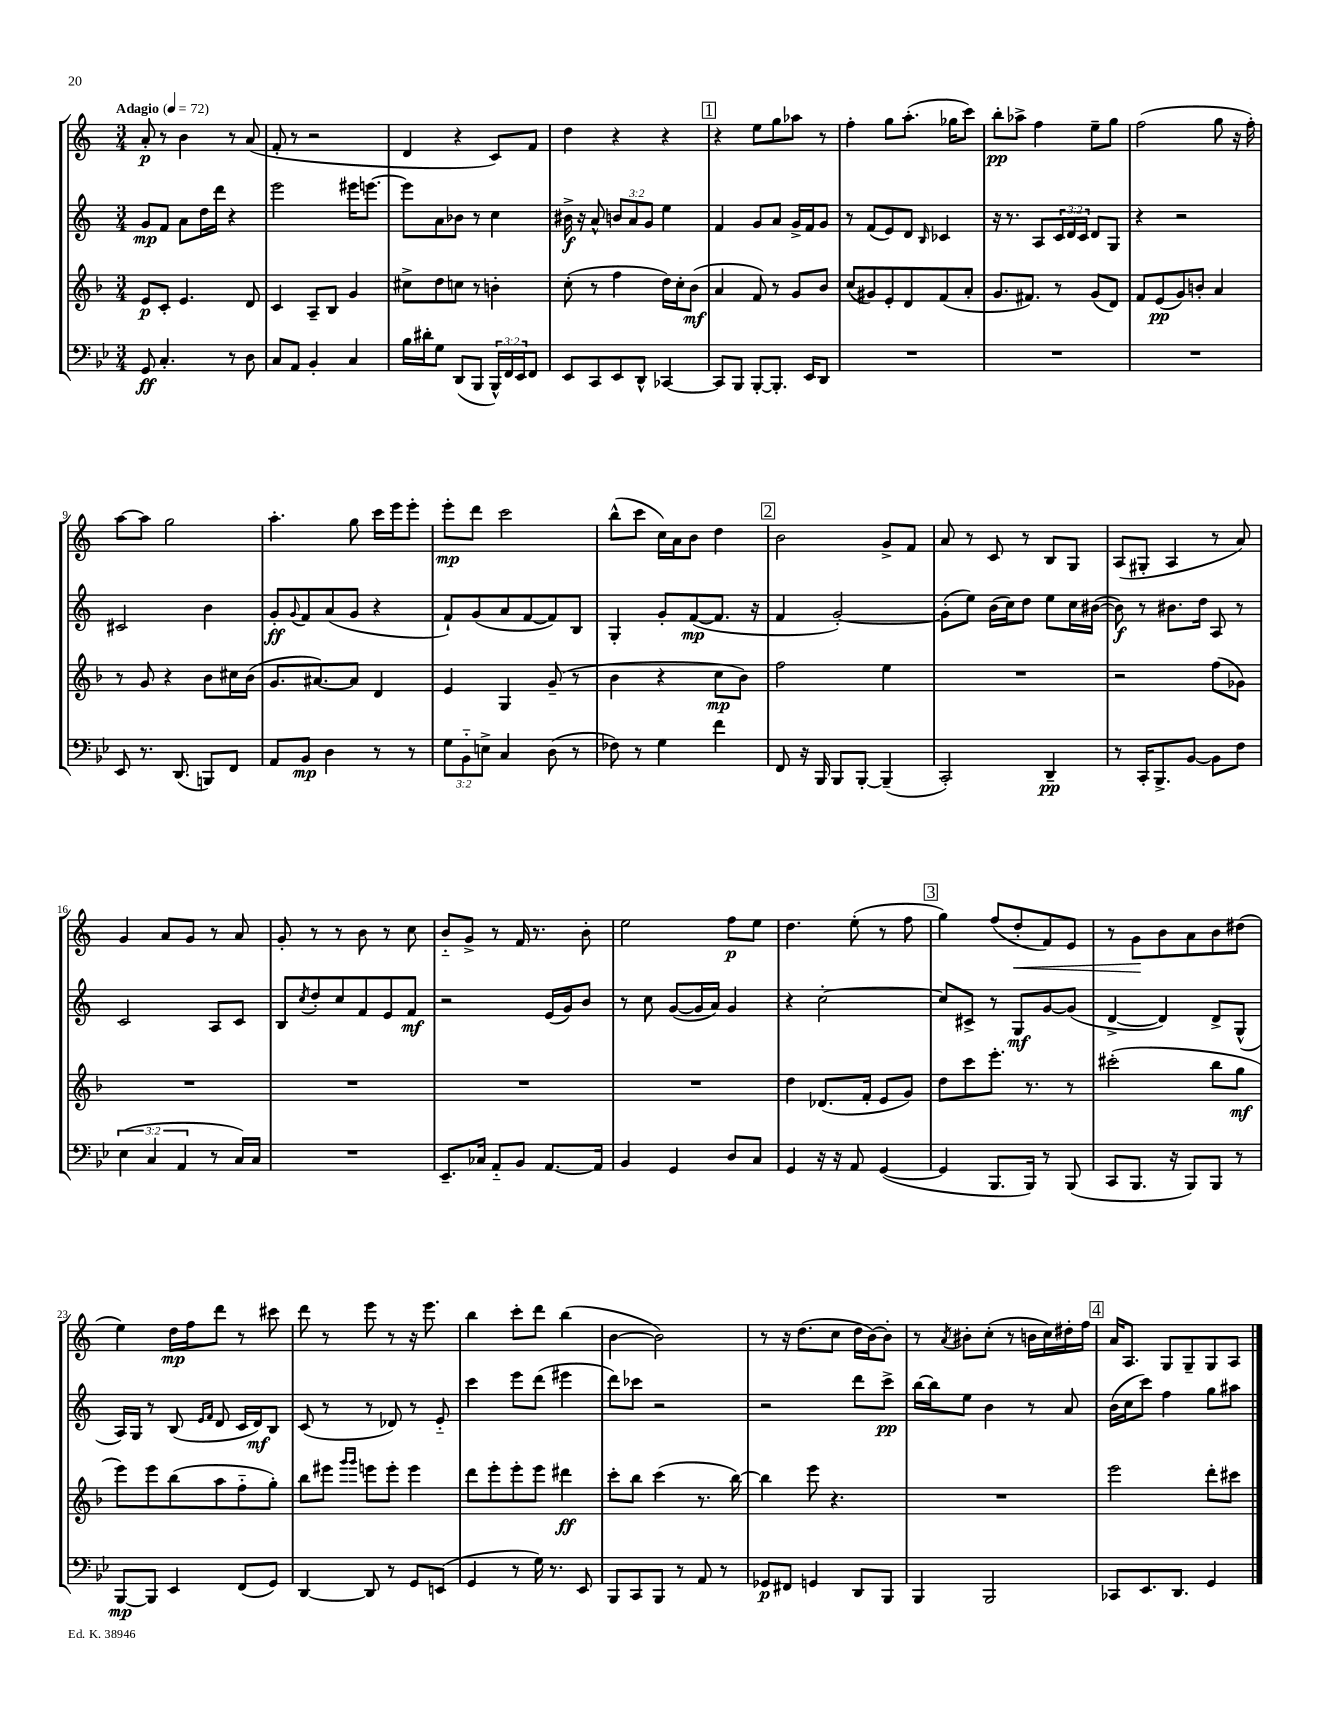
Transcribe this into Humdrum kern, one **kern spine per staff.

**kern	**kern	**kern	**kern
*staff4	*staff3	*staff2	*staff1
*clefF4	*clefG2	*clefG2	*clefG2
*k[b-e-]	*k[b-]	*k[]	*k[]
*M3/4	*M3/4	*M3/4	*M3/4
*MM72	*MM72	*MM72	*MM72
8GG	8e	8g	8a'
4.C'	8c'	8f	8r
.	4.e	8a	4b
.	.	16dd	.
.	.	16ddd	.
8r	.	4r	8r
8D	8d	.	(8a
=	=	=	=
8C	4c	2eee	8f'
8AA	.	.	8r
4BB-'	8A~	.	2r
.	8B-	.	.
4C	4g	16eee#	.
.	.	[8.eee	.
=	=	=	=
16B-	8cc#^	8eee]	4d
16d#'	.	.	.
8G	8dd	8a	.
(8DD	8cc	8b-	4r
8BBB-	8r	8r	.
24BBB-^^)	4b'	4cc	8c)
24FF	.	.	.
24EE-	.	.	.
8FF	.	.	8f
=	=	=	=
8EE-	(8cc'	16b#^	4dd
.	.	16r	.
8CC	8r	8a^^	.
8EE-	4ff	12b	4r
.	.	12a	.
8DD^^	.	.	.
.	.	12g	.
[4CC-	16dd)	4ee	4r
.	16cc'	.	.
.	(8b-	.	.
=	=	=	=
8CC-]	4a	4f	4r
8BBB-	.	.	.
[8BBB-'	8f)	8g	8ee
8.BBB-']	8r	8a	8gg
.	8g	16g^	8aa-
16EE-	.	16f	.
8DD	8b-	8g	8r
=	=	=	=
2.r	(8cc	8r	4ff'
.	8g#)	(8f	.
.	8e'	8e)	8gg
.	8d	8d	(8.aa'
.	.	16qqB	.
.	(8f	4c-	.
.	.	.	16gg-
.	8a'	.	8ccc)
=	=	=	=
2.r	8.g	16r	8bb'
.	.	8.r	.
.	.	.	8aa-^
.	8.f#)	.	.
.	.	8A	4ff
.	8r	24c	.
.	.	24d	.
.	.	24c	.
.	(8g	8d	8ee~
.	8d)	8G	8gg
=	=	=	=
2.r	8f	4r	(2ff
.	(8e	.	.
.	8g)	2r	.
.	8b'	.	.
.	4a	.	8gg
.	.	.	16r
.	.	.	16ff')
=	=	=	=
8EE-	8r	2c#	[8aa
8.r	8g	.	8aa]
.	4r	.	2gg
(8.DD	.	.	.
8BBB)	8b-	4b	.
8FF	16cc#	.	.
.	(16b-	.	.
=	=	=	=
8AA	8.g	8g'	4.aa'
.	.	8qqg	.
8BB-	.	8f	.
.	[8.a#)	.	.
4D	.	(8a	.
.	8a#]	8g	8gg
8r	4d	4r	16ccc
.	.	.	16eee
8r	.	.	8eee'
=	=	=	=
12G	4e	8f`)	8eee'
12BB-'~	.	.	.
.	.	(8g	8ddd
12E^	.	.	.
4C	4G	8a	2ccc
.	.	[8f	.
(8D	(8g~	8f])	.
8r	8r	8B	.
=	=	=	=
8F-)	4b-	4G'	(8bb^^
8r	.	.	8ccc
4G	4r	8g'	16cc)
.	.	.	16a
.	.	([8f	8b
4f	8cc	8.f]	4dd
.	8b-)	.	.
.	.	16r	.
=	=	=	=
8FF	2ff	4f	2b
16r	.	.	.
16BBB-	.	.	.
8BBB-	.	[2g')	.
[8BBB-'	.	.	.
(4BBB-~]	4ee	.	8g^
.	.	.	8f
=	=	=	=
2CC')	2.r	(8g']	8a
.	.	8ee)	8r
.	.	(16b	8c
.	.	16cc)	.
.	.	8dd	8r
4DD~	.	8ee	8B
.	.	16cc	8G
.	.	([16b#	.
=	=	=	=
8r	2r	8b#])	(8A
16CC'	.	8r	8G#'
8.BBB-^	.	.	.
.	.	8.b#	4A
[8BB-	.	.	.
.	.	16dd	.
8BB-]	(8ff	8A	8r
8F	8g-)	8r	8a)
=	=	=	=
(6E-	2.r	2c	4g
6C	.	.	.
.	.	.	8a
6AA	.	.	.
.	.	.	8g
8r	.	8A	8r
16C)	.	8c	8a
16C	.	.	.
=	=	=	=
2.r	2.r	8B	8g'
.	.	8qcc	.
.	.	8dd'	8r
.	.	8cc	8r
.	.	8f	8b
.	.	8e	8r
.	.	8f	8cc
=	=	=	=
8.EE-~	2.r	2r	8b'~
.	.	.	8g^
16C-	.	.	.
8AA'~	.	.	8r
8BB-	.	.	16f
.	.	.	8.r
[8.AA	.	(16e	.
.	.	16g)	.
.	.	8b	8b'
16AA]	.	.	.
=	=	=	=
4BB-	2.r	8r	2ee
.	.	8cc	.
4GG	.	([8g	.
.	.	16g]	.
.	.	16a)	.
8D	.	4g	8ff
8C	.	.	8ee
=	=	=	=
4GG	4dd	4r	4.dd
16r	(8.d-	[2cc'	.
16r	.	.	.
8AA	.	.	(8ee'
.	16f'	.	.
([4GG	8e	.	8r
.	8g)	.	8ff
=	=	=	=
4GG]	8dd	8cc]	4gg)
.	8ccc	8c#^	.
8.BBB-	8.eee'	8r	(8ff
.	.	8G	8dd'
16BBB-)	8.r	.	.
8r	.	[8g	8f)
(8BBB-	8r	(8g]	8e
=	=	=	=
8CC	(2ccc#'	[4d^	8r
8.BBB-	.	.	8g
.	.	4d])	8b
16r	.	.	.
8BBB-)	.	.	8a
8BBB-	8bb-	8d^	8b
8r	8gg	(8G^^	(8dd#
=	=	=	=
[8BBB-	8eee)	16A)	4ee)
.	.	16G	.
8BBB-]	8eee	8r	.
4EE-	(8bb-	(8B	16dd
.	.	.	16ff
.	.	16qqe	.
.	.	16qqf	.
.	8aa	8d	8ddd
(8FF	8ff'~	16c	8r
.	.	16d)	.
8GG)	8gg')	8B	8ccc#
=	=	=	=
[4DD	8bb-	(8c	8ddd
.	8eee#	8r	8r
.	16qqggg	.	.
.	16qqggg	.	.
8DD]	8eee	8r	8eee
8r	8eee'	8d-)	8r
8GG	4eee	8r	16r
.	.	.	8.eee
(8EE	.	8e'~	.
=	=	=	=
4GG	8ddd	4ccc	4bb
.	8eee'	.	.
8r	8eee'	8eee	8ccc'
16G)	8eee	(8ddd	8ddd
8.r	.	.	.
.	4ddd#	4eee#	(4bb
8EE-	.	.	.
=	=	=	=
8BBB-	8ccc'	8ddd)	[4b
8CC	8bb-	8ccc-	.
8BBB-	(4ccc	2r	2b])
8r	.	.	.
8AA	8.r	.	.
8r	.	.	.
.	[16bb-)	.	.
=	=	=	=
8GG-	4bb-]	2r	8r
8FF#	.	.	16r
.	.	.	(8.dd
4GG	8eee	.	.
.	4.r	.	8cc
8DD	.	8ddd	16dd
.	.	.	[16b)
8BBB-	.	8ccc^	8b']
=	=	=	=
4BBB-	2.r	[16bb	8r
.	.	16bb]	.
.	.	.	8qa
.	.	8ee	8b#'
2BBB-	.	4b	(8cc'
.	.	.	8r
.	.	8r	16b
.	.	.	16cc)
.	.	8a	16dd#'
.	.	.	16ff
=	=	=	=
8CC-	2eee	(16b	16a
.	.	16cc	8.A
8.EE-	.	8ccc)	.
.	.	4ff	8G
8.DD	.	.	.
.	.	.	8G~
4GG	8ddd'	8gg	8G
.	8ccc#	8aa#	8A
==	==	==	==
*-	*-	*-	*-
